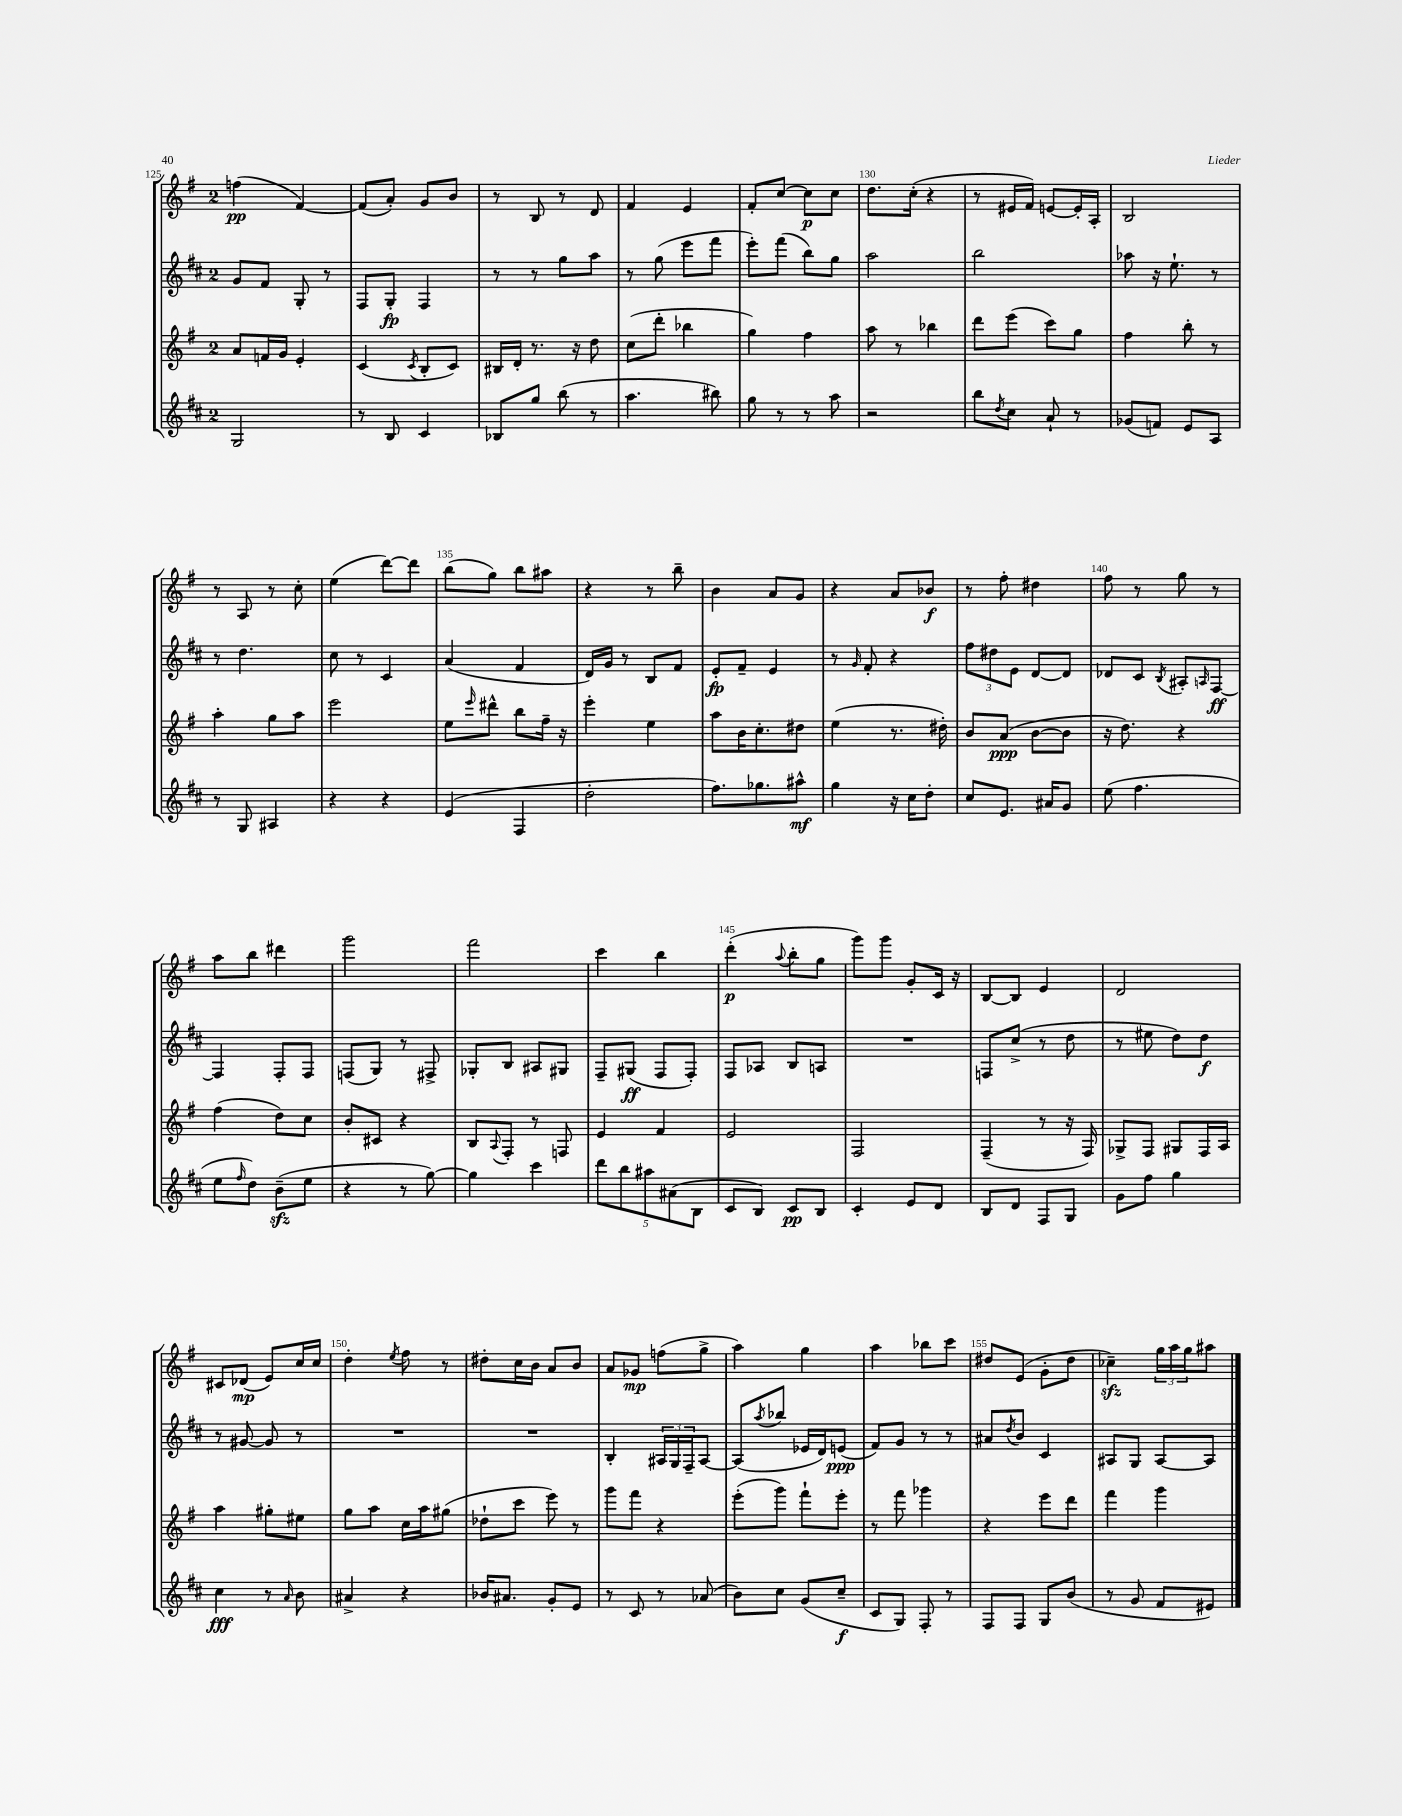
<<
\new StaffGroup <<
\new Staff = "s0" {
    \clef treble \key g \major \once \override Staff.TimeSignature.style = #'single-digit \time 2/4
    f''4\pp( fis'4~) |
    fis'8( a'8-.) g'8 b'8 |
    r8 b8 r8 d'8 |
    fis'4 e'4 |
    fis'8-. c''8~ c''8\p c''8 |
    d''8. c''16-.( r4 |
    r8 eis'16 fis'16) e'8~ e'16-. a16-. |
    b2 |
    r8 a8 r8 c''8-. |
    e''4( d'''8~) d'''8 |
    b''8( g''8) b''8 ais''8 |
    r4 r8 b''8-- |
    b'4 a'8 g'8 |
    r4 a'8 bes'8\f |
    r8 fis''8-. dis''4 |
    fis''8 r8 g''8 r8 |
    a''8 b''8 dis'''4 |
    g'''2 |
    fis'''2 |
    c'''4 b''4 |
    d'''4-.\p( \appoggiatura { a''8 } b''8-. g''8 |
    g'''8) g'''8 g'8-. c'16 r16 |
    b8~ b8 e'4 |
    d'2 |
    cis'8 des'8\mp( e'8) c''16 c''16 |
    d''4-. \acciaccatura { e''8 } fis''8 r8 |
    dis''8-. c''16 b'16 a'8 b'8 |
    a'8 ges'8\mp f''8( g''8-> |
    a''4) g''4 |
    a''4 bes''8 c'''8 |
    dis''8 e'8( g'8-. dis''8 |
    ces''4--\sfz) \tuplet 3/2 { g''16 a''16 g''16 } ais''8 \bar "|." |
}
\new Staff = "s1" {
    \clef treble \key d \major \once \override Staff.TimeSignature.style = #'single-digit \time 2/4
    g'8 fis'8 g8-. r8 |
    fis8 g8-.\fp fis4 |
    r8 r8 g''8 a''8 |
    r8 g''8( e'''8 fis'''8 |
    e'''8-.) fis'''8( b''8) g''8 |
    a''2 |
    b''2 |
    aes''8 r16 e''8.-! r8 |
    r8 d''4. |
    cis''8 r8 cis'4 |
    a'4( fis'4 |
    d'16) g'16 r8 b8 fis'8 |
    e'8-.\fp fis'8-- e'4 |
    r8 \grace { g'16 } fis'8-. r4 |
    \tuplet 3/2 { fis''8 dis''8 e'8 } d'8~ d'8 |
    des'8 cis'8 \acciaccatura { b8 } ais8-. \grace { a16 } fis8~\ff |
    fis4 fis8-. fis8 |
    f8( g8) r8 fis8-> |
    ges8-. b8 ais8 gis8 |
    fis8-- gis8\ff( fis8 fis8-.) |
    fis8 aes8 b8 a8 |
    R2 |
    f8 cis''8->( r8 d''8 |
    r8 eis''8 d''8) d''8\f |
    r8 gis'8~ gis'8 r8 |
    R2 |
    R2 |
    b4-. \tuplet 3/2 { ais16 g16 fis16-- } ais8~ |
    ais8( \acciaccatura { a''8 } bes''8 ees'16 d'16) e'8\ppp( |
    fis'8) g'8 r8 r8 |
    ais'8 \acciaccatura { d''8 } b'8 cis'4 |
    ais8 g8 ais8~ ais8 \bar "|." |
}
\new Staff = "s2" {
    \clef treble \key g \major \once \override Staff.TimeSignature.style = #'single-digit \time 2/4
    a'8 f'16 g'16 e'4-. |
    c'4( \acciaccatura { c'8 } b8-. c'8) |
    bis16 d'16-. r8. r16 d''8 |
    c''8( d'''8-. bes''4 |
    g''4) fis''4 |
    a''8 r8 bes''4 |
    d'''8 e'''8( c'''8) g''8 |
    fis''4 b''8-. r8 |
    a''4-. g''8 a''8 |
    e'''2 |
    e''8 \grace { e'''16 } dis'''8-^ b''8 fis''16-- r16 |
    e'''4-. e''4 |
    a''8 b'16 c''8.-. dis''8 |
    e''4( r8. dis''16-.) |
    b'8 a'8\ppp( b'8~ b'8 |
    r16 d''8.) r4 |
    fis''4( d''8) c''8 |
    b'8-. cis'8 r4 |
    b8 \appoggiatura { a8 } fis8-. r8 f8 |
    e'4 fis'4 |
    e'2 |
    fis2 |
    fis4--( r8 r16 fis16) |
    ges8-> fis8 gis8 fis16 a16 |
    a''4 gis''8-. eis''8 |
    g''8 a''8 c''16 a''16 gis''8( |
    des''8-! c'''8 e'''8) r8 |
    g'''8 fis'''8 r4 |
    e'''8-.( g'''8) fis'''8-! e'''8-. |
    r8 fis'''8 ges'''4 |
    r4 e'''8 d'''8 |
    fis'''4 g'''4 \bar "|." |
}
\new Staff = "s3" {
    \clef treble \key d \major \once \override Staff.TimeSignature.style = #'single-digit \time 2/4
    g2 |
    r8 b8 cis'4 |
    bes8 g''8 b''8( r8 |
    a''4. bis''8) |
    g''8 r8 r8 a''8 |
    r2 |
    b''8 \acciaccatura { d''8 } cis''8 a'8-! r8 |
    ges'8( f'8) e'8 a8 |
    r8 g8 ais4 |
    r4 r4 |
    e'4( fis4 |
    d''2-. |
    fis''8.) ges''8. ais''8-^\mf |
    g''4 r16 cis''16 d''8-. |
    cis''8 e'8. ais'16 g'8 |
    e''8( fis''4. |
    e''8 \grace { fis''16 } d''8) b'8--\sfz( e''8 |
    r4 r8 g''8~) |
    g''4 cis'''4 |
    \tuplet 5/4 { d'''8 b''8 ais''8 ais'8( b8 } |
    cis'8 b8) cis'8\pp b8 |
    cis'4-. e'8 d'8 |
    b8 d'8 fis8 g8 |
    g'8 fis''8 g''4 |
    cis''4\fff r8 \grace { a'16 } b'8 |
    ais'4-> r4 |
    bes'16 ais'8. g'8-. e'8 |
    r8 cis'8 r8 aes'8( |
    b'8) cis''8 g'8( cis''8--\f |
    cis'8 g8) fis8-. r8 |
    fis8 fis8 g8 b'8( |
    r8 g'8 fis'8 eis'8) \bar "|." |
}
>>
>>
\layout { \context { \Score currentBarNumber = #125 \override BarNumber.break-visibility = ##(#f #t #t) barNumberVisibility = #(every-nth-bar-number-visible 5) } }
